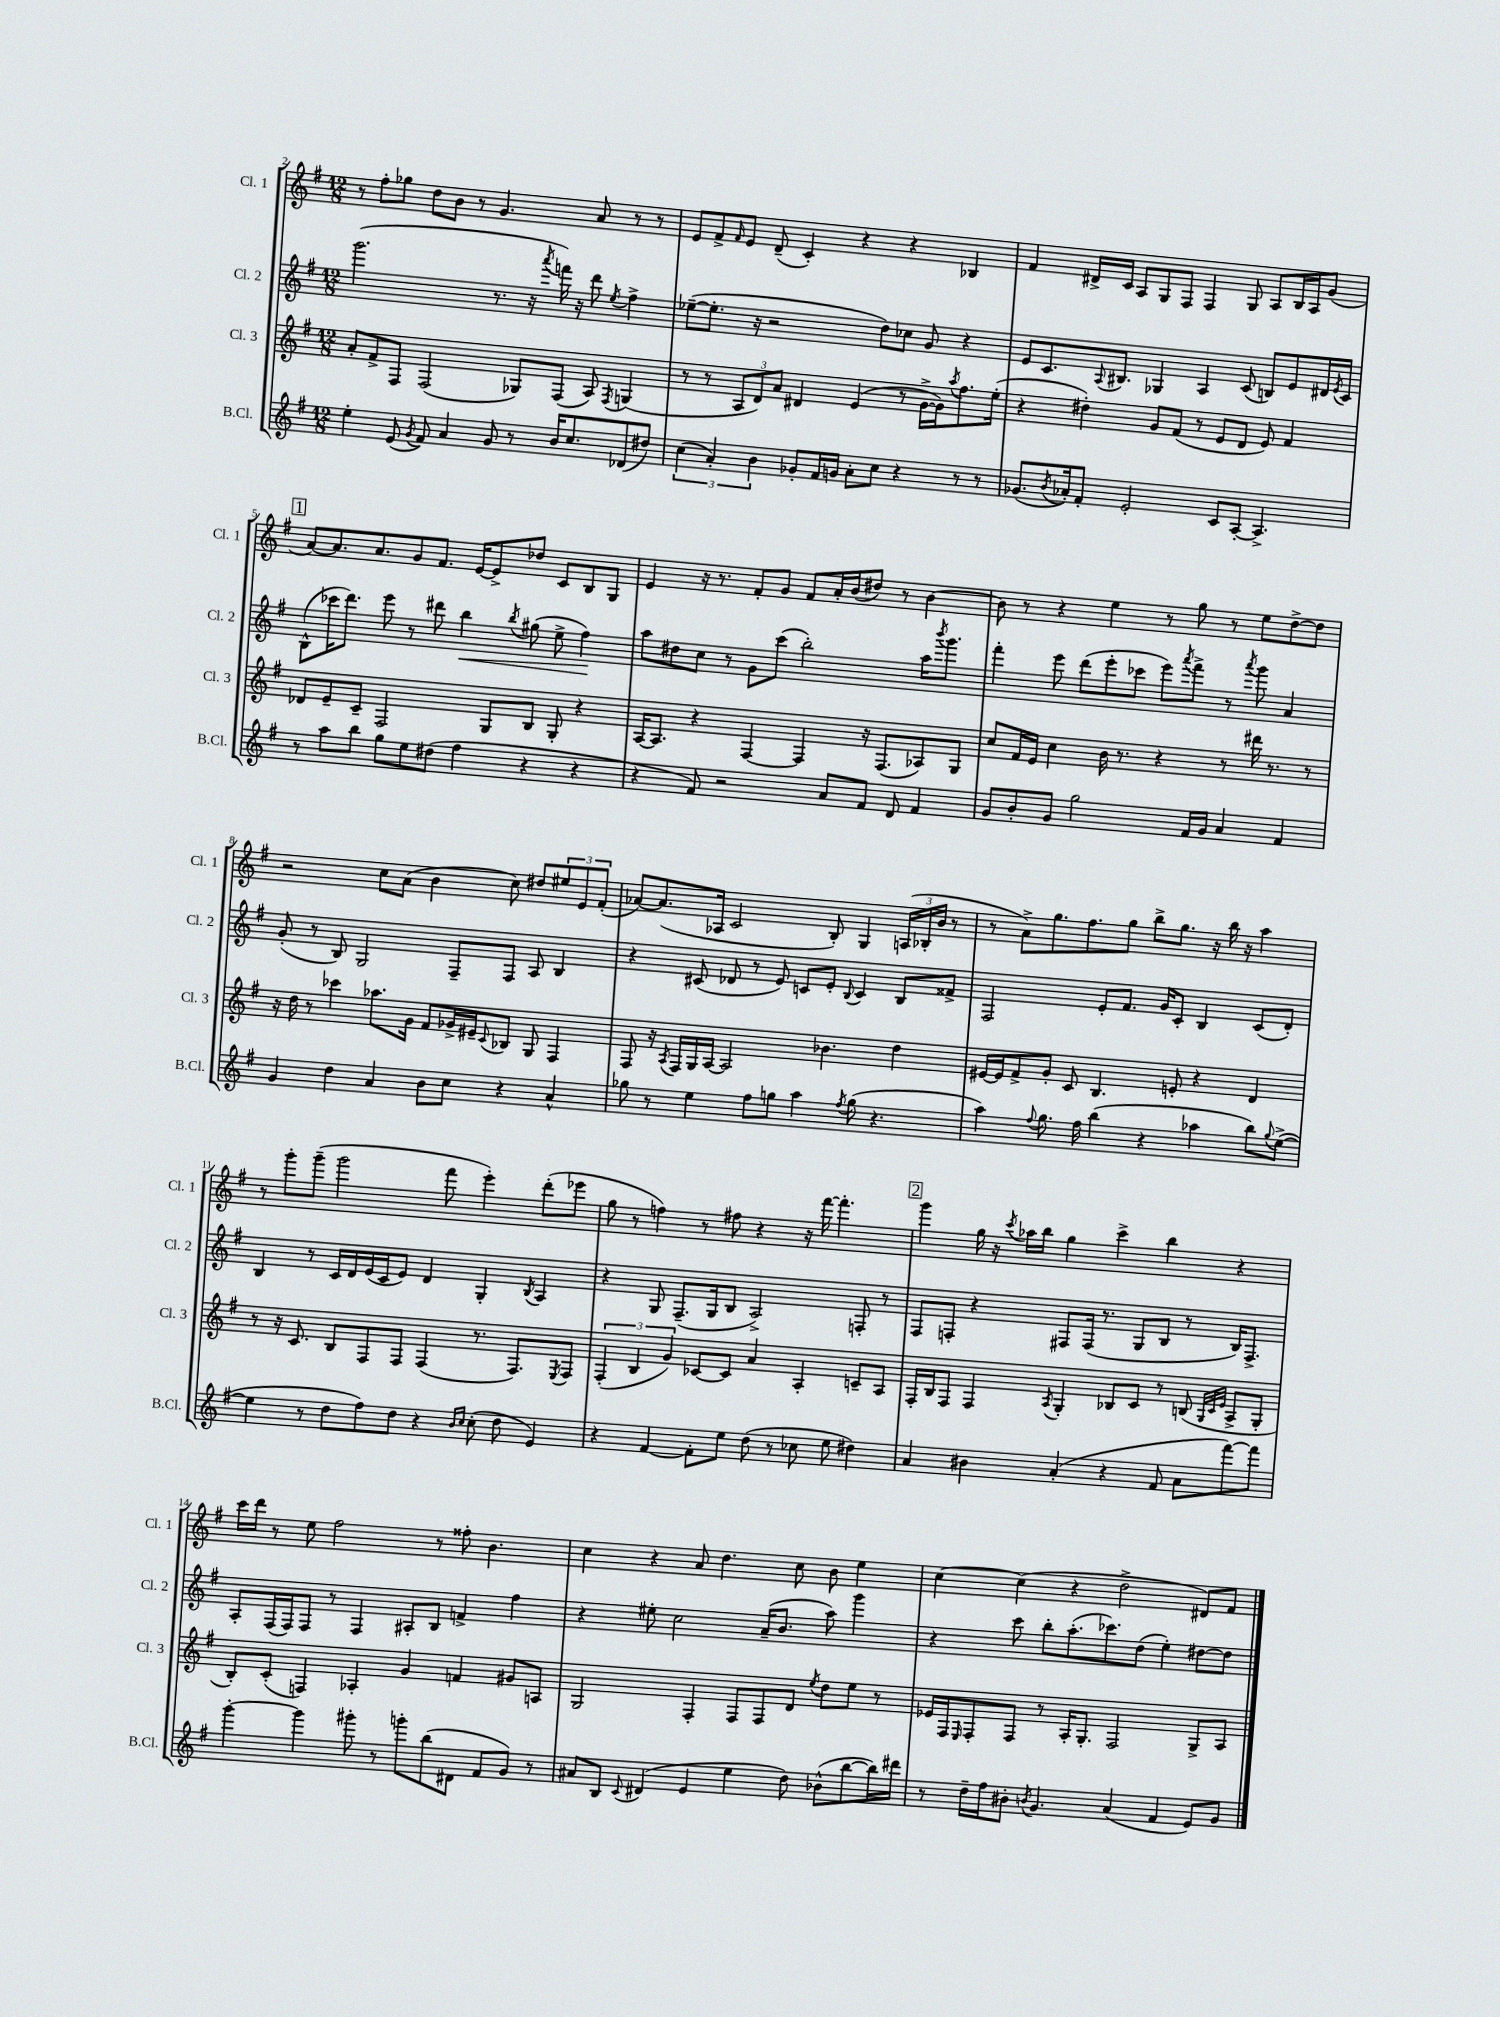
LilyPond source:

<<
\new StaffGroup <<
\new Staff = "s0" \with { instrumentName = "Cl. 1" shortInstrumentName = "Cl. 1" } {
    \clef treble \key g \major \numericTimeSignature \time 12/8
    r8 fis''8-. ges''8 d''8 b'8 r8 g'4. a'8 r8 r8 |
    e'8 fis'8-> \grace { fis'16 } e'8 d'8--( c'4-.) r4 r4 bes4 |
    fis'4 dis'16-> c'16 a8 g8 fis8 fis4 g8 a8 b16 a16 g'8( |
    \mark \markup { \box "1" } a'8~) a'8. a'8. g'8 fis'8. e'16~ e'8-> des''8 c'8 b8 g8 |
    e'4 r16 r8. fis'8-. g'8 fis'8 a'16-. b'16( dis''8) r8 b'4~ |
    b'8 r8 r4 e''4 r8 g''8 r8 e''8 d''8~-> d''8 |
    r2 c''8 a'8( b'4 c''8) dis''8 \tuplet 3/2 { eis''8 e'8 fis'8-.( } |
    aes'8~) aes'8.( aes16 c'2 b8-.) g4 \tuplet 3/2 { a16( bes16-. b'16 } r8 |
    r8 a'8->) g''8. fis''8. g''8 b''8-> g''8. r16 b''16 r16 a''4 |
    r8 g'''8-. g'''8--( g'''2 fis'''8 e'''4-.) d'''8-.( ees'''8 |
    g''8 r8 f''4) r8 fis''8 r4 r16 fis'''16~ fis'''4.-. |
    \mark \markup { \box "2" } g'''4 g''16 r16 \acciaccatura { c'''8 } aes''16 b''16 g''4 c'''4-> b''4 r4 |
    c'''16 d'''16 r8 e''8 fis''2 r8 fisis''8-. b'4. |
    c''4 r4 a'8 d''4. c''8 b'8 e''4 |
    c''4~ c''4( r4 d''2-> dis'8) fis'8 \bar "|." |
}
\new Staff = "s1" \with { instrumentName = "Cl. 2" shortInstrumentName = "Cl. 2" } {
    \clef treble \key g \major \numericTimeSignature \time 12/8
    g'''2.( r8. r16 \acciaccatura { a'''8 } f'''16) r16 d'''8 \acciaccatura { e''8 } fis''4-> |
    ees''8~--( ees''8.-. r16 r2 d''8) ces''8 g'8 r4 |
    e'8 c'8. \appoggiatura { a8 } bis8. ges4 a4 c'8( b8) e'8 dis'16 \acciaccatura { e'8 } c'16 |
    \mark \markup { \box "1" } b8-^( ces'''16 d'''8.) e'''8 r8 dis'''8 b''4\< \acciaccatura { b''8 } gis''8( e''8-> fis''4\!) |
    a''8 dis''8 c''8 r8 g'8 c'''8( b''2-.) a''16 \acciaccatura { b'''8 } g'''8. |
    fis'''4-. e'''8 d'''8( e'''8-. ces'''8 e'''8) \acciaccatura { a'''8 } fis'''8-> r8 \acciaccatura { a'''8 } g'''8 a'4 |
    g'8-.( r8 b8) g2 fis8-- fis8 a8 b4 |
    r4 cis'8( des'8 r8 e'8) c'8 e'8-. \appoggiatura { b8 } c'4 b8 fisis'8-> |
    fis2 e'8-. fis'8. g'16 c'8-. b4 c'8( d'8-.) |
    b4 r8 c'16 d'16 e'16( c'16 e'8) d'4 g4-. \acciaccatura { b8 } a4 |
    r4 g8 fis8.--( g16 b8 a2->) f8-. r8 |
    \mark \markup { \box "2" } fis8 f8-. r4 fis8 fis16( r8. g8 b8 r8 b16) fis8.-> |
    a8-. fis16( fis16) fis8 r8 fis4 ais8-. b8 f'4-> fis''4 |
    r4 eis''8-. c''2 a'16--( b'8. a''8) g'''4 |
    r4 c'''8 b''8-. a''8.-.( ces'''8.) d''8( e''4-.) dis''8~ dis''8 \bar "|." |
}
\new Staff = "s2" \with { instrumentName = "Cl. 3" shortInstrumentName = "Cl. 3" } {
    \clef treble \key g \major \numericTimeSignature \time 12/8
    a'8-. fis'8-> fis8 fis2( ges8) fis8( a8) \acciaccatura { fis8 } g4( |
    r8 r8 \tuplet 3/2 { a8 d'8) a'8 } dis'4 e'4( r8 g'16~-> g'16) \acciaccatura { a''8 } fis''8. e''16-.( |
    r4 dis''4-.) g'8 fis'8( r8 e'8 d'8 e'8) fis'4 |
    \mark \markup { \box "1" } des'8 e'8-- c'8-- fis2 g8 b8 g8-. r4 |
    a16~ a8. r4 fis4~ fis4 r16 fis8.( aes8) g8 |
    c''8 fis'16 e'16 c''4 b'16 r8. r4 r8 dis'''16 r8. r8 |
    r16 d''16 r8 ces'''4 aes''8. g'16 fis'8 ges'16-> eis'16-- \appoggiatura { c'8 } bes8 g8 fis4 |
    fis8 r16 \acciaccatura { a8 } fis16 g16 a16~ a2 bes'4. d''4 |
    eis'16~ eis'16 fis'8-> g'8-. c'8 b4. e'8-. r4 d'4 |
    r8 r16 c'8. b8 fis8 fis8 fis4( r8. fis8.) \acciaccatura { e8 } fis8 |
    \tuplet 3/2 { fis4-.( b4 g'4) } ces'8~ ces'8 a'4 a4-. c'8-- a8 |
    \mark \markup { \box "2" } fis16-. b16 fis8 fis4 \acciaccatura { a8 } g4-. bes8 c'8 r8 b8( \grace { g32 c'32 e'32 } a8-> g8-. |
    b8-.) c'8-.( f4) aes4-. g'4 f'4 gis'8 a8 |
    g2 fis4-. fis8 fis8 d'8 \acciaccatura { e''8 } d''8 e''8 r8 |
    ees'16 fis16 \grace { e16 } fis8-. fis8 r8 a16-. g8.-. fis2 g8-> a8 \bar "|." |
}
\new Staff = "s3" \with { instrumentName = "B.Cl." shortInstrumentName = "B.Cl." } {
    \clef treble \key g \major \numericTimeSignature \time 12/8
    e''4-. e'8( \acciaccatura { g'8 } fis'8) a'4 g'8 r8 b'16 c''8. des'8( dis''8) |
    \tuplet 3/2 { c''4( a'4-.) b'4 } ges'8-. fis'16 g'16 a'8-. c''8 r4 r8 r8 |
    ges'8.( \acciaccatura { b'8 } aes'16-.) fis'8-. e'2-. c'8 a8~-. a4.-> |
    \mark \markup { \box "1" } r8 a''8 b''8 g''8 e''8 dis''8( fis''4 r4 r4 |
    r4 fis'8) r2 a'8 fis'8 d'8 fis'4 |
    g'8 b'8-. g'8 g''2 fis'16 g'16 a'4 fis'4 |
    g'4 d''4 a'4 b'8 c''8 r4 a'4-^ |
    ges''8 r8 e''4 fis''8 g''8 a''4 \acciaccatura { fis''8 } g''8( r4. |
    a''4) \appoggiatura { fis''8 } g''8. fis''16 b''4( r4 aes''4 b''8) \appoggiatura { g''8 } e''8~->( |
    e''4 r8 d''8 fis''8) d''8 r4 \grace { b'16 c''16 } c''8-.( d''8 e'4) |
    r4 fis'4~ fis'8-. e''8 d''8( r8 ces''8 e''8 dis''4) |
    \mark \markup { \box "2" } a'4 bis'4 a'4-.( r4 fis'8 a'8 fis'''8~) fis'''8 |
    g'''4~-. g'''4 gis'''8-. r8 g'''8-. b''8( dis'8 fis'8 g'8) r8 |
    ais'8 b8 \appoggiatura { c'8 } dis'4( e'4 e''4 d''8) bes'8-^( b''8~ b''16) dis'''16 |
    r8 d''16-- fis''16 bis'8-. \acciaccatura { b'8 } g'4. a'4( fis'4 e'8) g'8 \bar "|." |
}
>>
>>
\layout { \context { \Score currentBarNumber = #2 } }
